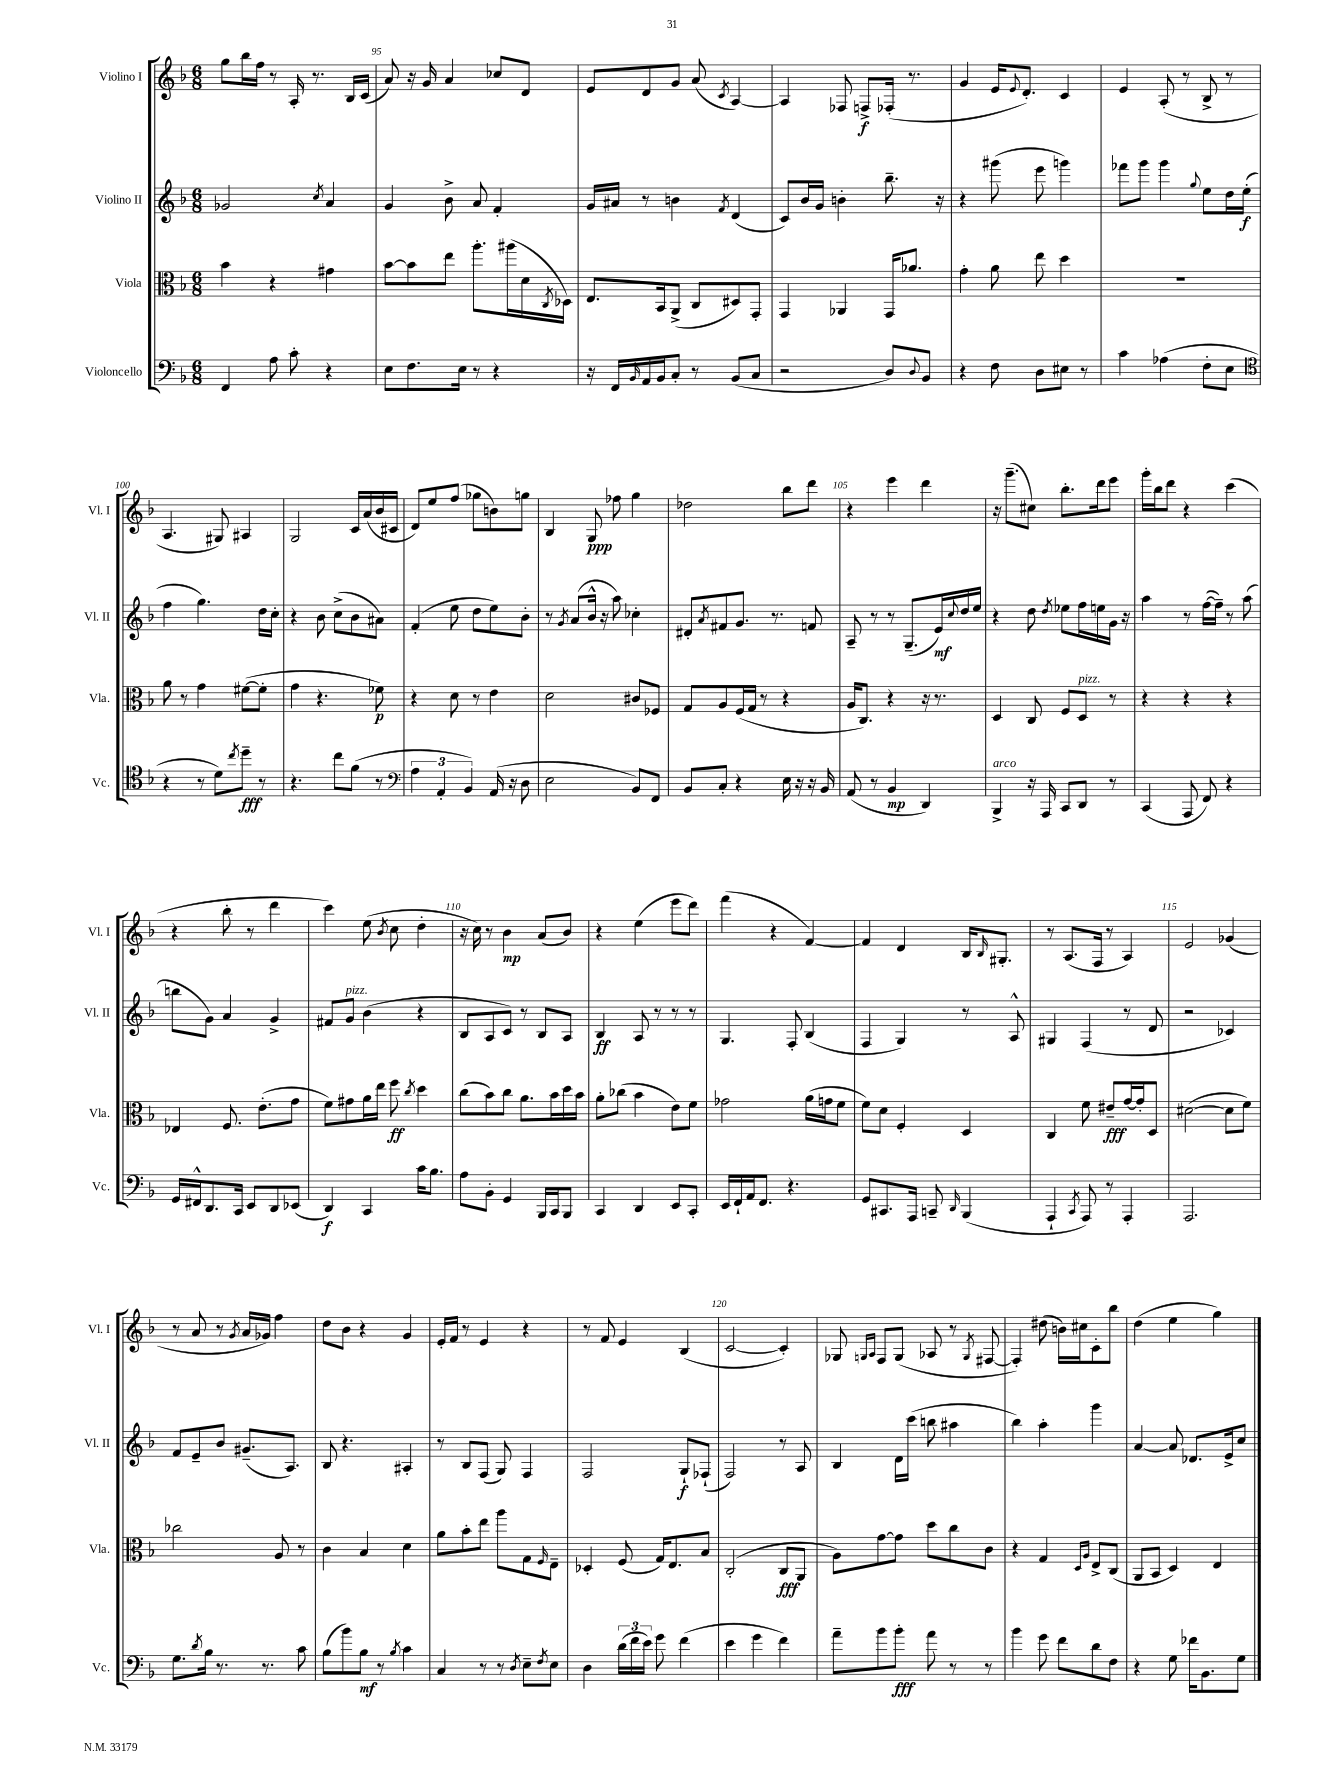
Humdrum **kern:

**kern	**dynam	**kern	**dynam	**kern	**dynam	**kern	**dynam
*part4	*part4	*part3	*part3	*part2	*part2	*part1	*part1
*staff4	*staff4	*staff3	*staff3	*staff2	*staff2	*staff1	*staff1
*I"Violoncello	*	*I"Viola	*	*I"Violino II	*	*I"Violino I	*
*I'Vc.	*	*I'Vla.	*	*I'Vl. II	*	*I'Vl. I	*
*clefF4	*	*clefC3	*	*clefG2	*	*clefG2	*
*k[b-]	*	*k[b-]	*	*k[b-]	*	*k[b-]	*
*M6/8	*	*M6/8	*	*M6/8	*	*M6/8	*
=94	=94	=94	=94	=94	=94	=94	=94
4FF/	.	4b-\	.	2g-X/	.	8gg\L	.
.	.	.	.	.	.	16bb-\L	.
.	.	.	.	.	.	16ff\JJ	.
8A\	.	4r	.	.	.	8r	.
8c'\	.	.	.	.	.	16A'/	.
.	.	.	.	.	.	8.r	.
.	.	.	.	8qcc/	.	.	.
4r	.	4g#X\	.	4a/	.	.	.
.	.	.	.	.	.	16B-/LL	.
.	.	.	.	.	.	(16c/JJ	.
=95	=95	=95	=95	=95	=95	=95	=95
8E\L	.	[8b-\L	.	4g/	.	8a/)	.
8.F\	.	8b-\]	.	.	.	16r	.
.	.	.	.	.	.	16g/	.
.	.	8ee\J	.	8b-^\	.	4a/	.
16E\Jk	.	.	.	.	.	.	.
8r	.	8.aa'\L	.	8a/	.	.	.
4r	.	.	.	4f'/	.	8cc-X/L	.
.	.	(16aa#X\L	.	.	.	.	.
.	.	16d\	.	.	.	8d/J	.
.	.	8qC/	.	.	.	.	.
.	.	16D-X\JJ)	.	.	.	.	.
=96	=96	=96	=96	=96	=96	=96	=96
16r	.	8.E/L	.	16g/LL	.	8e/L	.
16FF/LL	.	.	.	16a#X/JJ	.	.	.
16qqBB-/	.	.	.	.	.	.	.
16AA/	.	.	.	8r	.	8d/	.
16BB-/J	.	16BB-/k	.	.	.	.	.
8C'/J	.	(8AA^/J	.	4bn\	.	8g/J	.
8r	.	8C/L	.	.	.	(8a/	.
.	.	.	.	8qf/	.	8qc/	.
(8BB-/L	.	8D#X/)	.	(4d/	.	[4A/)	.
8C/J	.	8GG'/J	.	.	.	.	.
=97	=97	=97	=97	=97	=97	=97	=97
2r	.	4GG/	.	8c/L)	.	4A/]	.
.	.	.	.	16b-/L	.	.	.
.	.	.	.	16g/JJ	.	.	.
.	.	4AA-X/	.	4bn'\	.	8F-X/	.
.	.	.	.	.	.	8Fn^/L	f
8D/L)	.	16GG/KL	.	8.bb-~\	.	(16F-X'/Jk	.
.	.	8.a-X/J	.	.	.	8.r	.
8qqD/	.	.	.	.	.	.	.
8BB-/J	.	.	.	.	.	.	.
.	.	.	.	16r	.	.	.
=98	=98	=98	=98	=98	=98	=98	=98
4r	.	4g'\	.	4r	.	4g/	.
8F\	.	8a\	.	(8ggg#X\	.	16e/KL	.
.	.	.	.	.	.	8qqe/	.
.	.	.	.	.	.	8.d'/J)	.
8D\L	.	8ee\	.	8eee\	.	.	.
8E#X\J	.	4dd\	.	4gggn\)	.	4c/	.
8r	.	.	.	.	.	.	.
=99	=99	=99	=99	=99	=99	=99	=99
4c\	.	2.r	.	8fff-X\L	.	4e/	.
.	.	.	.	8ggg\J	.	.	.
(4A-X\	.	.	.	4ggg\	.	(8A'/	.
.	.	.	.	.	.	8r	.
.	.	.	.	8qqgg/	.	.	.
8F'\L	.	.	.	8ee\L	.	8B-^/	.
8E\J	.	.	.	16dd\L	.	8r	.
.	.	.	.	(16ee'\JJ	f	.	.
!!LO:LB:g=z
=100	=100	=100	=100	=100	=100	=100	=100
*clefC4	*	*	*	*	*	*	*
4r	.	8a\	.	4ff\	.	4.A/	.
.	.	8r	.	.	.	.	.
8r	.	4g\	.	4.gg\)	.	.	.
8d\L)	.	.	.	.	.	8G#X/)	.
8qcc/	.	.	.	.	.	.	.
8dd~\J	fff	([8f#X\L	.	.	.	4A#X/	.
8r	.	8f#'\J]	.	16dd\LL	.	.	.
.	.	.	.	16cc'\JJ	.	.	.
=101	=101	=101	=101	=101	=101	=101	=101
4.r	.	4g\	.	4r	.	2G/	.
.	.	4.r	.	8b-\	.	.	.
8cc\L	.	.	.	(8cc^\L	.	.	.
(8f\J	.	.	.	8b-\	.	16c/LL	.
.	.	.	.	.	.	(16a/	.
8r	.	8f-X\)	p	8a#X\J)	.	16b-/	.
.	.	.	.	.	.	16c#X/JJ	.
=102	=102	=102	=102	=102	=102	=102	=102
*clefF4	*	*	*	*	*	*	*
6A\	.	4r	.	(4f'/	.	8d/L)	.
.	.	.	.	.	.	8ee/	.
6AA'/	.	.	.	.	.	.	.
.	.	8d\	.	8ee\	.	(8ff/J	.
6BB-/)	.	.	.	.	.	.	.
.	.	8r	.	8dd\L	.	8gg-X\L	.
(16AA/	.	4e\	.	8ee\)	.	8bn\)	.
16r	.	.	.	.	.	.	.
8D\	.	.	.	8b-'\J	.	8ggn\J	.
=103	=103	=103	=103	=103	=103	=103	=103
2E\	.	2d\	.	8r	.	4B-/	.
.	.	.	.	8qg/	.	.	.
.	.	.	.	(8a/L	.	.	.
.	.	.	.	16b-^^/Jk	.	8G/	ppp
.	.	.	.	16r	.	.	.
.	.	.	.	8aa\)	.	8ff-X\	.
8BB-/L)	.	8c#X/L	.	4cc-X'\	.	4gg\	.
8FF/J	.	8F-X/J	.	.	.	.	.
=104	=104	=104	=104	=104	=104	=104	=104
8BB-/L	.	8G/L	.	8d#X'/L	.	2dd-X\	.
.	.	.	.	8qa/	.	.	.
8C'/J	.	8A/	.	8f#X/	.	.	.
4r	.	(16F/L	.	8.g/J	.	.	.
.	.	16G/JJ	.	.	.	.	.
.	.	8r	.	.	.	.	.
.	.	.	.	8.r	.	.	.
16E\	.	4r	.	.	.	8bb-\L	.
16r	.	.	.	.	.	.	.
16r	.	.	.	8fn/	.	8ddd\J	.
16BB-/	.	.	.	.	.	.	.
=105	=105	=105	=105	=105	=105	=105	=105
(8AA/	.	16A/KL	.	8A~/	.	4r	.
.	.	8.C/J)	.	.	.	.	.
8r	.	.	.	8r	.	.	.
4BB-/	mp	4r	.	8r	.	4eee\	.
.	.	.	.	(8.G~/L	.	.	.
4DD/)	.	16r	.	.	.	4ddd\	.
.	.	8.r	.	16e/L)	mf	.	.
.	.	.	.	8qqcc/	.	.	.
.	.	.	.	16dd/	.	.	.
.	.	.	.	16ee/JJ	.	.	.
=106	=106	=106	=106	=106	=106	=106	=106
!LO:TX:a:i:t=arco	!	!	!	!	!	!	!
4BBB-^/	.	4D/	.	4r	.	16r	.
.	.	.	.	.	.	(8.ggg~\L	.
16r	.	8C/	.	8dd\	.	8cc#X\J)	.
16AAA/	.	.	.	.	.	.	.
.	.	.	.	8qdd/	.	.	.
8CC/L	.	8F/L	.	8ee-X\L	.	8.bb-'\L	.
!	!	!LO:TX:a:i:t=pizz.	!	!	!	!	!
8DD/J	.	8D/J	.	16ff\L	.	.	.
.	.	.	.	16een\	.	16ddd\k	.
8r	.	8r	.	16g\JJ	.	8eee\J	.
.	.	.	.	16r	.	.	.
=107	=107	=107	=107	=107	=107	=107	=107
(4CC/	.	4r	.	4aa\	.	16ggg'\LL	.
.	.	.	.	.	.	16bb-\J	.
.	.	.	.	.	.	8ddd\J	.
8AAA/	.	4r	.	8r	.	4r	.
8FF/)	.	.	.	([16ff\LL	.	.	.
.	.	.	.	16ff~\JJ])	.	.	.
4r	.	4r	.	8r	.	(4ccc\	.
.	.	.	.	(8aa\	.	.	.
!!LO:LB:g=z
=108	=108	=108	=108	=108	=108	=108	=108
16GG/LL	.	4E-X/	.	8bbn\L	.	4r	.
16FF#X^^/J	.	.	.	.	.	.	.
8.DD/	.	.	.	8g\J)	.	.	.
.	.	8.F/	.	4a/	.	8bb-'\	.
16CC/Jk	.	.	.	.	.	.	.
8EE/L	.	.	.	.	.	8r	.
.	.	(8.e'\L	.	.	.	.	.
8DD/	.	.	.	4g^/	.	4ddd\	.
(8EE-X/J	.	8g\J	.	.	.	.	.
=109	=109	=109	=109	=109	=109	=109	=109
4DD/)	f	8f\L)	.	8f#X/L	.	4ccc\)	.
!	!	!	!	!LO:TX:a:i:t=pizz.	!	!	!
.	.	8g#X\	.	8g/J	.	.	.
4CC/	.	16a\L	.	(4b-\	.	(8ee\	.
.	.	16ee\JJ	.	.	.	.	.
.	.	.	.	.	.	8qb-/	.
.	.	8ff\	ff	.	.	8cc\	.
.	.	8qcc/	.	.	.	.	.
16c\KL	.	4dd\	.	4r	.	4dd'\	.
8.B-\J	.	.	.	.	.	.	.
=110	=110	=110	=110	=110	=110	=110	=110
8A\L	.	(8cc\L	.	8B-/L	.	16r	.
.	.	.	.	.	.	16cc\)	.
8BB-'\J	.	8b-\)	.	8A/	.	8r	.
4GG/	.	8cc\J	.	8c/J)	.	4b-\	mp
.	.	8.a\L	.	8r	.	.	.
16BBB-/LL	.	.	.	8B-/L	.	(8a/L	.
16CC/J	.	16b-\L	.	.	.	.	.
8BBB-/J	.	16dd\	.	8A/J	.	8b-/J)	.
.	.	16b-\JJ	.	.	.	.	.
=111	=111	=111	=111	=111	=111	=111	=111
4CC/	.	8a'\L	.	4B-/	ff	4r	.
.	.	(8cc-X\J	.	.	.	.	.
4DD/	.	4b-\	.	8A/	.	(4ee\	.
.	.	.	.	8r	.	.	.
8EE/L	.	8e\L)	.	8r	.	8eee\L	.
8CC'/J	.	8f\J	.	8r	.	8ddd\J)	.
=112	=112	=112	=112	=112	=112	=112	=112
16EE/LL	.	2g-X\	.	4.G/	.	(4fff\	.
16FF`/	.	.	.	.	.	.	.
16AA/J	.	.	.	.	.	.	.
8.FF/J	.	.	.	.	.	.	.
.	.	.	.	.	.	4r	.
4.r	.	.	.	8F'/	.	.	.
.	.	(16a\LL	.	(4B-/	.	[4f/)	.
.	.	16gn\J	.	.	.	.	.
.	.	8f\J	.	.	.	.	.
=113	=113	=113	=113	=113	=113	=113	=113
8GG/L	.	8f\L)	.	4F/	.	4f/]	.
8.CC#X/	.	8d\J	.	.	.	.	.
.	.	4F'/	.	4G/)	.	4d/	.
16AAA/Jk	.	.	.	.	.	.	.
8CCn~/	.	.	.	.	.	.	.
16qqDD/	.	.	.	.	.	.	.
(4BBB-/	.	4D/	.	8r	.	16B-/KL	.
.	.	.	.	.	.	16qqB-/	.
.	.	.	.	.	.	8.G#X'/J	.
.	.	.	.	8A^^/	.	.	.
=114	=114	=114	=114	=114	=114	=114	=114
4AAA`/	.	4C/	.	4G#X/	.	8r	.
.	.	.	.	.	.	(8.A/L	.
8qCC/	.	.	.	.	.	.	.
8AAA/)	.	8f\	.	(4F/	.	.	.
.	.	.	.	.	.	16F/Jk	.
8r	.	8e#X~/L	fff	.	.	8r	.
4AAA'/	.	[16g/L	.	8r	.	4A/)	.
.	.	16g'/J]	.	.	.	.	.
.	.	8D/J	.	8d/	.	.	.
=115	=115	=115	=115	=115	=115	=115	=115
2.AAA/	.	([2d#X\	.	2r	.	2e/	.
.	.	8d#\L]	.	4c-X/)	.	(4g-X/	.
.	.	8f\J)	.	.	.	.	.
!!LO:LB:g=z
=116	=116	=116	=116	=116	=116	=116	=116
8.G\L	.	2cc-X\	.	8f/L	.	8r	.
.	.	.	.	8e~/	.	8a/	.
8qd/	.	.	.	.	.	.	.
16B-\Jk	.	.	.	.	.	.	.
8.r	.	.	.	8b-/J	.	8r	.
.	.	.	.	.	.	8qg/	.
.	.	.	.	(8.g#X~/L	.	16a/LL	.
8.r	.	.	.	.	.	16g-X/JJ)	.
.	.	8A/	.	.	.	4ff\	.
.	.	.	.	8.A/J)	.	.	.
8c\	.	8r	.	.	.	.	.
=117	=117	=117	=117	=117	=117	=117	=117
(8B-\L	.	4c\	.	8B-/	.	8dd\L	.
8b-\)	.	.	.	4.r	.	8b-\J	.
8B-\J	mf	4B-/	.	.	.	4r	.
8r	.	.	.	.	.	.	.
8qB-/	.	.	.	.	.	.	.
4c\	.	4d\	.	4A#X'/	.	4g/	.
=118	=118	=118	=118	=118	=118	=118	=118
4C/	.	8a\L	.	8r	.	16e'/LL	.
.	.	.	.	.	.	16f/JJ	.
.	.	8b-'\	.	8B-/L	.	8r	.
8r	.	8ee\J	.	(8F/J	.	4e/	.
8r	.	8aa\L	.	8G/)	.	.	.
8qD/	.	.	.	.	.	.	.
8E~\L	.	8G\	.	4F/	.	4r	.
8qF/	.	16qqF/	.	.	.	.	.
8E\J	.	8E~\J	.	.	.	.	.
=119	=119	=119	=119	=119	=119	=119	=119
4D\	.	4D-X'/	.	2F/	.	8r	.
.	.	.	.	.	.	8f/	.
(24d\LL	.	(8F/	.	.	.	4e/	.
24f\	.	.	.	.	.	.	.
24e\JJ)	.	.	.	.	.	.	.
8g\	.	16G/KL)	.	.	.	.	.
.	.	8.E/	.	.	.	.	.
(4f\	.	.	.	8G`/L	f	(4B-/	.
.	.	8B-/J	.	(8F-X`/J	.	.	.
=120	=120	=120	=120	=120	=120	=120	=120
4e\	.	(2C'/	.	2F/)	.	[2c/	.
4g\	.	.	.	.	.	.	.
4f\)	.	8C/L	fff	8r	.	4c'/])	.
.	.	8AA/J	.	8A/	.	.	.
=121	=121	=121	=121	=121	=121	=121	=121
8a~\L	.	8A\L)	.	4B-/	.	8G-X/	.
.	.	.	.	.	.	16qqGn/LL	.
.	.	.	.	.	.	16qqA/JJ	.
8b-\	.	[8g\	.	.	.	8F/L	.
8b-'\J	fff	8g\J]	.	16d\LL	.	(8G/J	.
.	.	.	.	(16ccc\JJ	.	.	.
8a\	.	8dd\L	.	8bbn\	.	8A-X/	.
8r	.	8cc\	.	4aa#X\	.	8r	.
.	.	.	.	.	.	8qG/	.
8r	.	8c\J	.	.	.	[8F#X/	.
=122	=122	=122	=122	=122	=122	=122	=122
4b-\	.	4r	.	4bb-\)	.	4F#'/])	.
8g\	.	4G/	.	4aa'\	.	(8dd#X\	.
8f\L	.	.	.	.	.	16bn\LL)	.
.	.	.	.	.	.	16cc#X\J	.
.	.	16qqD/LL	.	.	.	.	.
.	.	16qqA/JJ	.	.	.	.	.
8d\	.	8E^/L	.	4ggg\	.	8c'\	.
8F\J	.	(8C/J	.	.	.	8bb-\J	.
=123	=123	=123	=123	=123	=123	=123	=123
4r	.	8AA/L	.	[4a/	.	(4dd\	.
.	.	8BB-/J	.	.	.	.	.
8G\	.	4D/)	.	8a/]	.	4ee\	.
16f-X\KL	.	.	.	8.d-X/L	.	.	.
8.BB-\	.	.	.	.	.	.	.
.	.	4E/	.	.	.	4gg\)	.
.	.	.	.	16e^/k	.	.	.
8G\J	.	.	.	8cc/J	.	.	.
==	==	==	==	==	==	==	==
*-	*-	*-	*-	*-	*-	*-	*-
